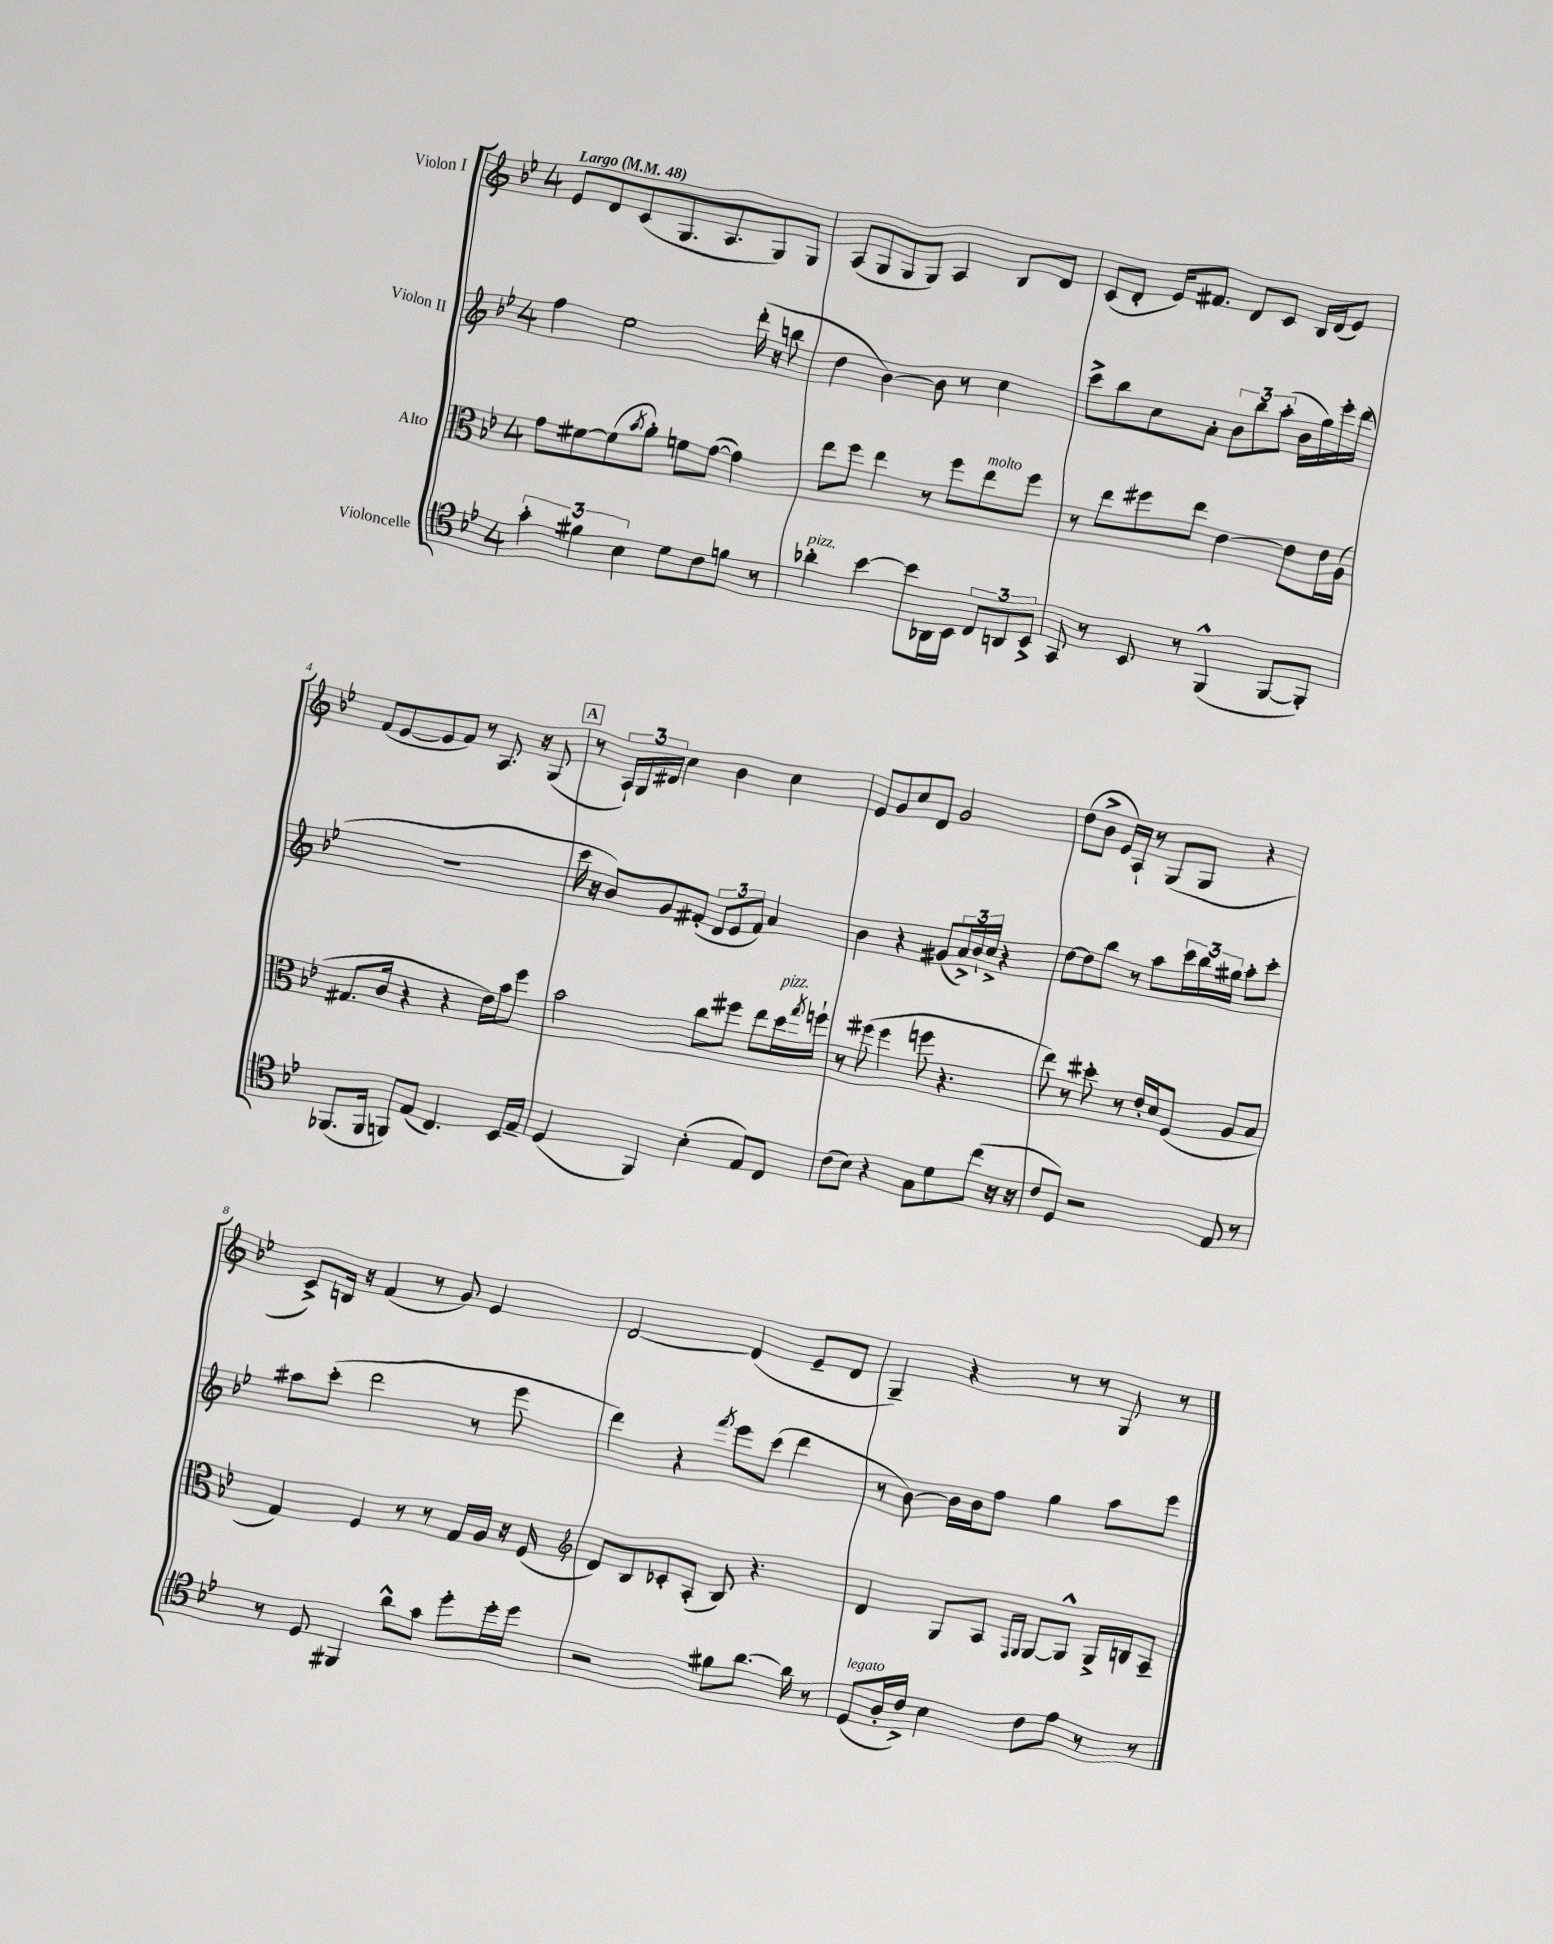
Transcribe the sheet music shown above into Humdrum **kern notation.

**kern	**kern	**kern	**kern
*staff4	*staff3	*staff2	*staff1
*clefC4	*clefC3	*clefG2	*clefG2
*k[b-e-]	*k[b-e-]	*k[b-e-]	*k[b-e-]
*M4/4	*M4/4	*M4/4	*M4/4
*MM48	*MM48	*MM48	*MM48
6g'\	8g\L	4ff\	8e-/L
.	[8f#\	.	8d/
6f#\	.	.	.
.	(8f#\]	2ee-\	(8c/
6B-\	.	.	.
.	8qb-/	.	.
.	8a'\J)	.	8.G/
8d\L	8f\L	.	.
.	.	.	8.A/
8c\	([8g\J	.	.
8f\J	4g\])	(16ddd'\	8G/)
.	.	16r	.
8r	.	8bb\	8G/J
=	=	=	=
4a-'\	8ee-\L	4dd\	(8A/L
.	8ff\J	.	8G/
[4b-\	4ee-\	[4b-\)	8G/
.	.	.	8G/J)
8b-\]L	8r	8b-\]	4A/
16AA-\L	8ff\L	8r	.
16BB-\JJ	.	.	.
12C/L	8ee-\	4cc\	8B-/L
12AA/	.	.	.
.	8ff\J	.	8d/J
12BB-^/J	.	.	.
=	=	=	=
8GG/	8r	8ccc^\L	(8c/L
8r	8ee-\L	8bb-\	8d'/J
8BB-/	8ff#\	8cc\	16e-/LK)
.	.	.	8.f#/J
8r	8ee-\J	8a'\J	.
(4FF^^/	[4e-\	12b-\L	8d/L
.	.	12bb-\	.
.	.	.	8c/J
.	.	(12aa'\J	.
[8FF/L	8e-\]L	16b-\LL	16B-/LL
.	.	16gg\)	(16d/J
8FF'/]J)	16e-\L	16eee-'\	8e-/J)
.	(16A\JJ	(16ddd\JJ	.
=	=	=	=
(8.FF-/L	8.G#/L	1r	(8f/L
.	.	.	[8e-/
16FF-/Jk	16c/Jk	.	.
8FF/L)	4r	.	8e-/]
(8E-/J	.	.	8f/J)
4.C/)	4r	.	8r
.	.	.	8.A/
.	16e-\LL)	.	.
.	16b-\J	.	16r
16BB-/LL	8ff\J	.	(8G/
16E-~/JJ	.	.	.
=	=	=	=
(4D/	2b-\	16ccc\	8r
.	.	16r	.
.	.	8b-/L)	24A`/LL)
.	.	.	24G/
.	.	.	24d#/JJ
4FF/)	.	8g/	4cc\
.	.	(8f#'/J	.
(4B-'\	8cc\L	12d/L	4b-\
.	.	12e-/	.
.	8ff#\J	.	.
.	.	12f#/J)	.
8E-/L)	8ee-\L	4a/	4cc\
8C/J	16dd\L	.	.
.	8qgg/	.	.
.	16ff`\JJ	.	.
=	=	=	=
(8c\L	8r	4b-\	8e-/L
8B-\J)	(8ff#\	.	8g/
4r	4ff#\	4r	8cc/
.	.	.	8d/J
8G\L	8ff\	(8g#/L	2g/
8d\	4.r	24a^/L)	.
.	.	24b-`/	.
.	.	24cc^/JJ	.
(8cc\J	.	4r	.
16r	.	.	.
16r	.	.	.
=	=	=	=
8c/L	8ee-\)	[8dd\L	(8dd\L
8D/J)	8r	8dd\]	8b-^\J
2r	8dd#'\	8bb-\J	16e-/LL)
.	.	.	16A`/JJ
.	8r	8r	8r
.	16e-'/LL	8aa\L	(8G/L
.	16d/J	.	.
.	(8F/J	24ccc\L	8G/J
.	.	24bb-\	.
.	.	24gg#\JJ	.
8E-/	8A/L	8aa'\L	4r
8r	8B-/J	8ccc'\J	.
=	=	=	=
8r	4G/)	8aa#\L	8c^/L)
8D/	.	(8ccc'\J	16B/Jk
.	.	.	16r
4FF#/	4F/	2ddd\	(4f/
8a^^\L	8r	.	8r
8g\J	8r	.	8g/)
8dd'\L	16G/LL	8r	4e-/
.	16A/JJ	.	.
16dd'\L	16r	8eee-\	.
16dd\JJ	(16F/	.	.
=	=	=	=
*	*clefG2	*	*
2r	8d/L)	4ddd\)	[2d/
.	8B-/	.	.
.	8c-'/	4r	.
.	(8A'/J	.	.
.	.	8qfff/	.
8f#\L	8B-/)	8eee-\L	(4d/]
[8.a\J	4.r	(8ccc\J	.
.	.	4ddd\	8e-~/L
16a\]	.	.	.
8r	.	.	8d/J
=	=	=	=
(8D/L	4d/	8r	4G~/)
16A'/L	.	[8b-\)	.
16c^/JJ)	.	.	.
4B-\	8G/L	16b-\]LL	4r
.	.	16b-\J	.
.	8A/J	8ff\J	.
.	16qqF/LL	.	.
.	16qqG/JJ	.	.
8c\L	[8G/L	4gg\	8r
8e-\J	8G^^/]J	.	8r
8r	16G^/LL	8aa\L	8G/
.	16B/J	.	.
8r	8A~/J	8eee-\J	8r
==	==	==	==
*-	*-	*-	*-
